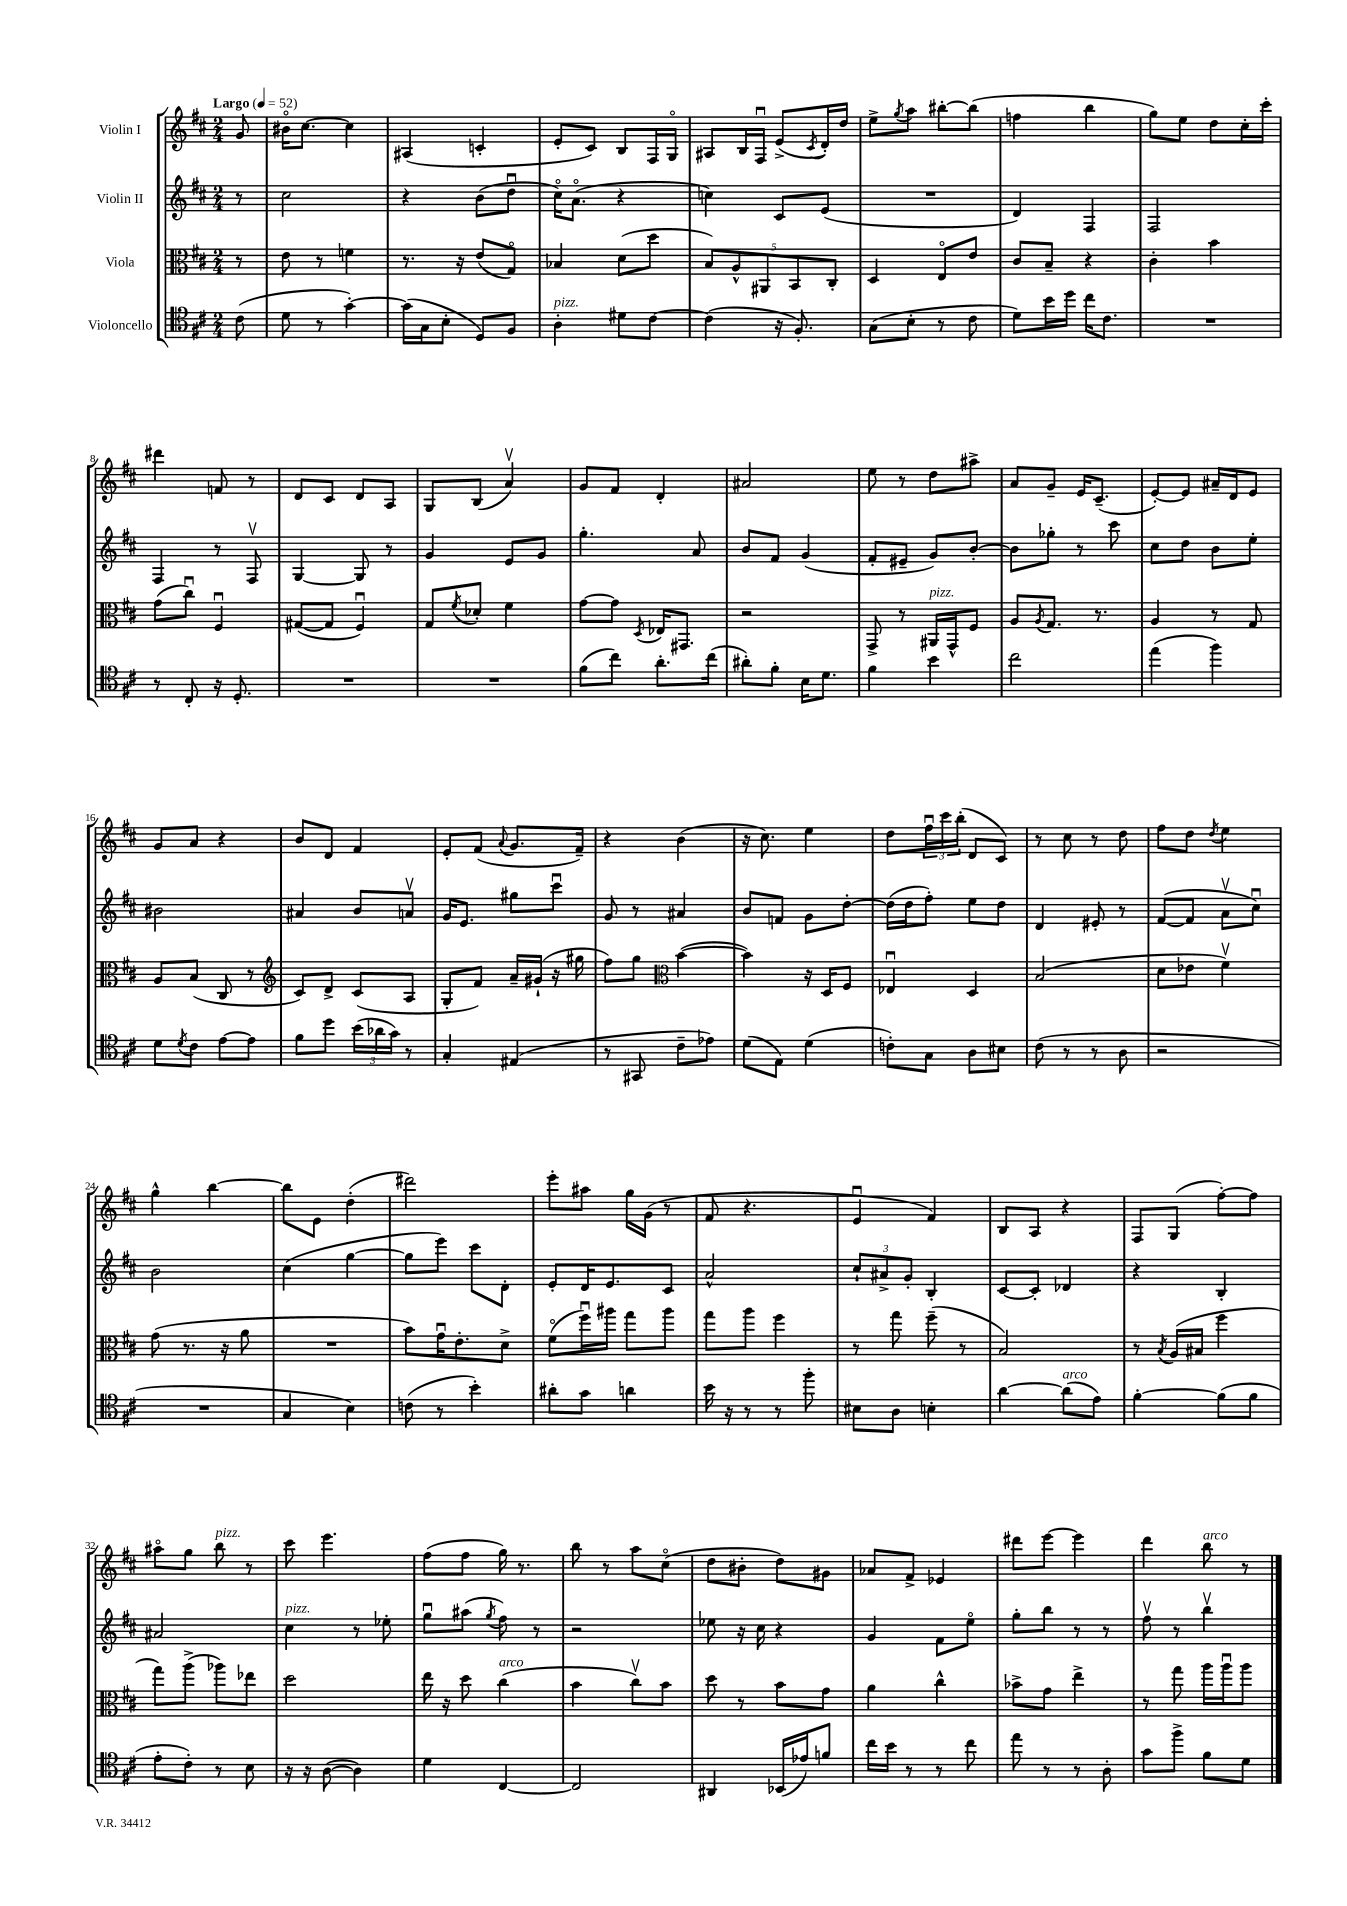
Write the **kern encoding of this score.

**kern	**kern	**kern	**kern
*part4	*part3	*part2	*part1
*staff4	*staff3	*staff2	*staff1
*I"Violoncello	*I"Viola	*I"Violin II	*I"Violin I
*clefC4	*clefC3	*clefG2	*clefG2
*k[f#c#]	*k[f#c#]	*k[f#c#]	*k[f#c#]
*M2/4	*M2/4	*M2/4	*M2/4
*MM52	*MM52	*MM52	*MM52
=	=	=	=
!	!	!	!LO:TX:a:B:t=Largo
(8c#\	8r	8r	8g/
=1	=1	=1	=1
8d\	8e\	2cc#\	16b#X\KL
.	.	.	[8.cc#\J
8r	8r	.	.
[4g'\)	4fn\	.	4cc#\]
=2	=2	=2	=2
(16g\LL]	8.r	4r	(4A#X/
16G\J	.	.	.
8B'\J	.	.	.
.	16r	.	.
8D/L)	(8e/L	(8b\L	4cn'/
8F#/J	8G/J)	8ddu\J	.
=3	=3	=3	=3
!LO:TX:a:i:t=pizz.	!	!	!
4A'\	4B-X/	16cc#\KL)	8e'/L
.	.	(8.a\J	.
.	.	.	8c#/J)
8d#X\L	(8d\L	4r	8B/L
[8c#\J	8dd\J	.	16F#/L
.	.	.	16G/JJ
=4	=4	=4	=4
(4c#\]	10B/L)	4ccn\)	8A#X/L
.	10A^^/	.	.
.	.	.	16B/L
.	.	.	16F#u/JJ
.	10AA#X/	.	.
16r	.	8c#/L	(8e^/L
.	10BB/	.	.
8.F#'/)	.	.	.
.	.	.	8qc#/
.	.	(8e/J	16d'/L)
.	10C#'/J	.	.
.	.	.	16dd/JJ
=5	=5	=5	=5
(8G\L	4D/	2r	8ee^\L
.	.	.	8qgg/
8B'\J	.	.	8aa\J
8r	8E/L	.	[8bb#X'\L
8c#\	8e/J	.	(8bb#\J]
=6	=6	=6	=6
8d\L)	8c#/L	4d/)	4ffn\
16b\L	8B~/J	.	.
16dd\JJ	.	.	.
16cc#\KL	4r	4F#/	4bb\
8.c#\J	.	.	.
=7	=7	=7	=7
2r	4c#'\	2F#/	8gg\L)
.	.	.	8ee\J
.	4b\	.	8dd\L
.	.	.	16cc#'\L
.	.	.	16ccc#'\JJ
!!LO:LB:g=z
=8	=8	=8	=8
8r	(8g\L	4F#/	4ddd#X\
8C#'/	8cc#u\J)	.	.
16r	4F#u/	8r	8fn/
8.D'/	.	.	.
.	.	8F#v/	8r
=9	=9	=9	=9
2r	([8G#X/L	[4G/	8d/L
.	8G#/J]	.	8c#/J
.	4F#u/)	8G/]	8d/L
.	.	8r	8A/J
=10	=10	=10	=10
2r	8G/L	4g/	8G/L
.	8qf#/	.	.
.	8d-X'/J	.	(8B/J
.	4f#\	8e/L	4av/)
.	.	8g/J	.
=11	=11	=11	=11
(8f#\L	[8g\L	4.gg'\	8g/L
8cc#\J)	8g\J]	.	8f#/J
.	8qD/	.	.
8.a'\L	16E-X/KL	.	4d'/
.	8.GG#X/J	.	.
.	.	8a/	.
(16cc#\Jk	.	.	.
=12	=12	=12	=12
8a#X'\L)	2r	8b/L	2a#X/
8f#'\J	.	8f#/J	.
16B\KL	.	(4g/	.
8.d\J	.	.	.
=13	=13	=13	=13
4f#\	8GG^/	8f#'/L	8ee\
.	8r	8e#X~/J	8r
!	!LO:TX:a:i:t=pizz.	!	!
4b\	16AA#X/LL	8g/L)	8dd\L
.	16GG^^/J	.	.
.	8F#/J	[8b'/J	8aa#X^\J
=14	=14	=14	=14
2cc#\	8A/L	8b\L]	8a/L
.	8qA/	.	.
.	8.G/J	8gg-X'\J	8g~/J
.	.	8r	16e/KL
.	8.r	.	(8.c#~/J
.	.	8ccc#\	.
=15	=15	=15	=15
(4ee\	4A/	8cc#\L	[8e'/L)
.	.	8dd\J	8e/J]
4ff#\)	8r	8b\L	16a#X~/LL
.	.	.	16d/J
.	8G/	8ee'\J	8e/J
!!LO:LB:g=z
=16	=16	=16	=16
8d\L	8A/L	2b#X\	8g/L
8qd/	.	.	.
8c#\J	(8B/J	.	8a/J
[8e\L	8C#/	.	4r
8e\J]	8r	.	.
=17	=17	=17	=17
*	*clefG2	*	*
8f#\L	8c#/L)	4a#X/	8b/L
8dd\J	8d^/J	.	8d/J
(24b\LL	(8c#/L	8b/L	4f#/
24a-X\	.	.	.
24g\JJ)	.	.	.
8r	8A/J	8anv/J	.
=18	=18	=18	=18
4G'/	8G'/L	16g/KL	8e'/L
.	.	8.e/J	.
.	8f#/J)	.	(8f#/J
.	.	.	8qqa/
(4E#X/	16a~/LL	8gg#X\L	8.g/L
.	(16g#X`/JJ	.	.
.	16r	8ccc#u\J	.
.	16gg#X\	.	16f#~/Jk)
=19	=19	=19	=19
8r	8ff#\L)	8g/	4r
8GG#X/	8gg\J	8r	.
*	*clefC3	*	*
8c#~\L	([4b\	4a#X/	(4b\
8e-X\J)	.	.	.
=20	=20	=20	=20
(8d\L	4b\])	8b/L	16r
.	.	.	8.cc#\)
8E\J)	.	8fn/J	.
(4d\	16r	8g\L	4ee\
.	16D/KL	.	.
.	8F#/J	[8dd'\J	.
=21	=21	=21	=21
8cn'\L)	4E-Xu/	(16dd\LL]	8dd\L
.	.	16dd\J	.
8G\J	.	8ff#'\J)	24ff#u\L
.	.	.	24ccc#\
.	.	.	(24bb'\JJ
8A\L	4D/	8ee\L	8d/L
8B#X\J	.	8dd\J	8c#/J)
=22	=22	=22	=22
(8c#\	(2B/	4d/	8r
8r	.	.	8cc#\
8r	.	8e#X'/	8r
8A\	.	8r	8dd\
=23	=23	=23	=23
2r	8d\L	([8f#/L	8ff#\L
.	8e-X\J	8f#/J]	8dd\J
.	.	.	8qdd/
.	4f#v\)	8av\L	4ee\
.	.	8cc#u\J)	.
!!LO:LB:g=z
=24	=24	=24	=24
2r	(8g\	2b\	4gg^^\
.	8.r	.	.
.	.	.	[4bb\
.	16r	.	.
.	8a\	.	.
=25	=25	=25	=25
4G/	2r	(4cc#\	8bb\L]
.	.	.	8e\J
4B\)	.	[4gg\	(4dd'\
=26	=26	=26	=26
(8cn\	8b\L)	8gg\L]	2ddd#X\)
8r	16gu\K	8eee\J)	.
.	8.e'\	.	.
4b'\)	.	8ccc#\L	.
.	8d^\J	8d'\J	.
=27	=27	=27	=27
8a#X'\L	(8f#\L	8e'/L	8eee'\L
8g\J	16ff#u\L)	16d/K	8aa#X\J
.	16aa#X\JJ	8.e/	.
4an\	8gg\L	.	16gg\LL
.	.	.	(16g\JJ
.	8aa#\J	8c#/J	8r
=28	=28	=28	=28
16b\	8gg\L	2a^^/	8f#/
16r	.	.	.
8r	8aa\J	.	4.r
8r	4ff#\	.	.
8ff#'\	.	.	.
=29	=29	=29	=29
8B#X\L	8r	12cc#`/L	4eu/
.	.	12a#X^/	.
8A\J	8gg\	.	.
.	.	12g'/J	.
4Bn'\	(8ff#~\	4B'/	4f#/)
.	8r	.	.
=30	=30	=30	=30
[4a\	2B/)	[8c#/L	8B/L
.	.	8c#'/J]	8A/J
!LO:TX:a:i:t=arco	!	!	!
(8a\L]	.	4d-X/	4r
8e\J)	.	.	.
=31	=31	=31	=31
[4f#'\	8r	4r	8F#/L
.	8qB/	.	.
.	(16A/LL	.	(8G/J
.	16B#X/JJ	.	.
(8f#\L]	4ff#\	4B'/	[8ff#'\L)
8f#\J	.	.	8ff#\J]
!!LO:LB:g=z
=32	=32	=32	=32
8e'\L	8gg\L)	2a#X/	8aa#X\L
8c#'\J)	(8aa^\J	.	8gg\J
!	!	!	!LO:TX:a:i:t=pizz.
8r	8aa-X\L)	.	8bb\
8B\	8ee-X\J	.	8r
=33	=33	=33	=33
!	!	!LO:TX:a:i:t=pizz.	!
16r	2dd\	4cc#\	8ccc#\
16r	.	.	.
([8A\	.	.	4.eee\
4A\])	.	8r	.
.	.	8ee-X'\	.
=34	=34	=34	=34
4d\	16ee\	8ggu\L	(8ff#\L
.	16r	.	.
.	8dd\	(8aa#X\J	8ff#\J
.	.	8qgg/	.
!	!LO:TX:a:i:t=arco	!	!
[4C#/	(4cc#\	8ff#\)	16gg\)
.	.	.	8.r
.	.	8r	.
=35	=35	=35	=35
2C#/]	4b\	2r	8bb\
.	.	.	8r
.	8cc#v\L)	.	8aa\L
.	8b\J	.	(8cc#\J
=36	=36	=36	=36
4AA#X/	8dd\	8ee-X\	8dd\L
.	8r	16r	8b#X'\J
.	.	16cc#\	.
(16BB-X/LL	8b\L	4r	8dd\L)
16e-X/J)	.	.	.
8fn/J	8g\J	.	8g#X\J
=37	=37	=37	=37
16cc#\LL	4a\	4g/	8a-X/L
16b\JJ	.	.	.
8r	.	.	8f#^/J
8r	4cc#^^\	8f#\L	4e-X/
8cc#\	.	8ee\J	.
=38	=38	=38	=38
8ee\	8b-X^\L	8gg'\L	8ddd#X\L
8r	8g\J	8bb\J	[8eee\J
8r	4ee^\	8r	4eee\]
8A'\	.	8r	.
=39	=39	=39	=39
8g\L	8r	8ff#v\	4ddd\
8ff#^\J	8gg\	8r	.
!	!	!	!LO:TX:a:i:t=arco
8f#\L	16aa\LL	4bbv\	8bb\
.	16aau\J	.	.
8d\J	8aa\J	.	8r
==	==	==	==
*-	*-	*-	*-
